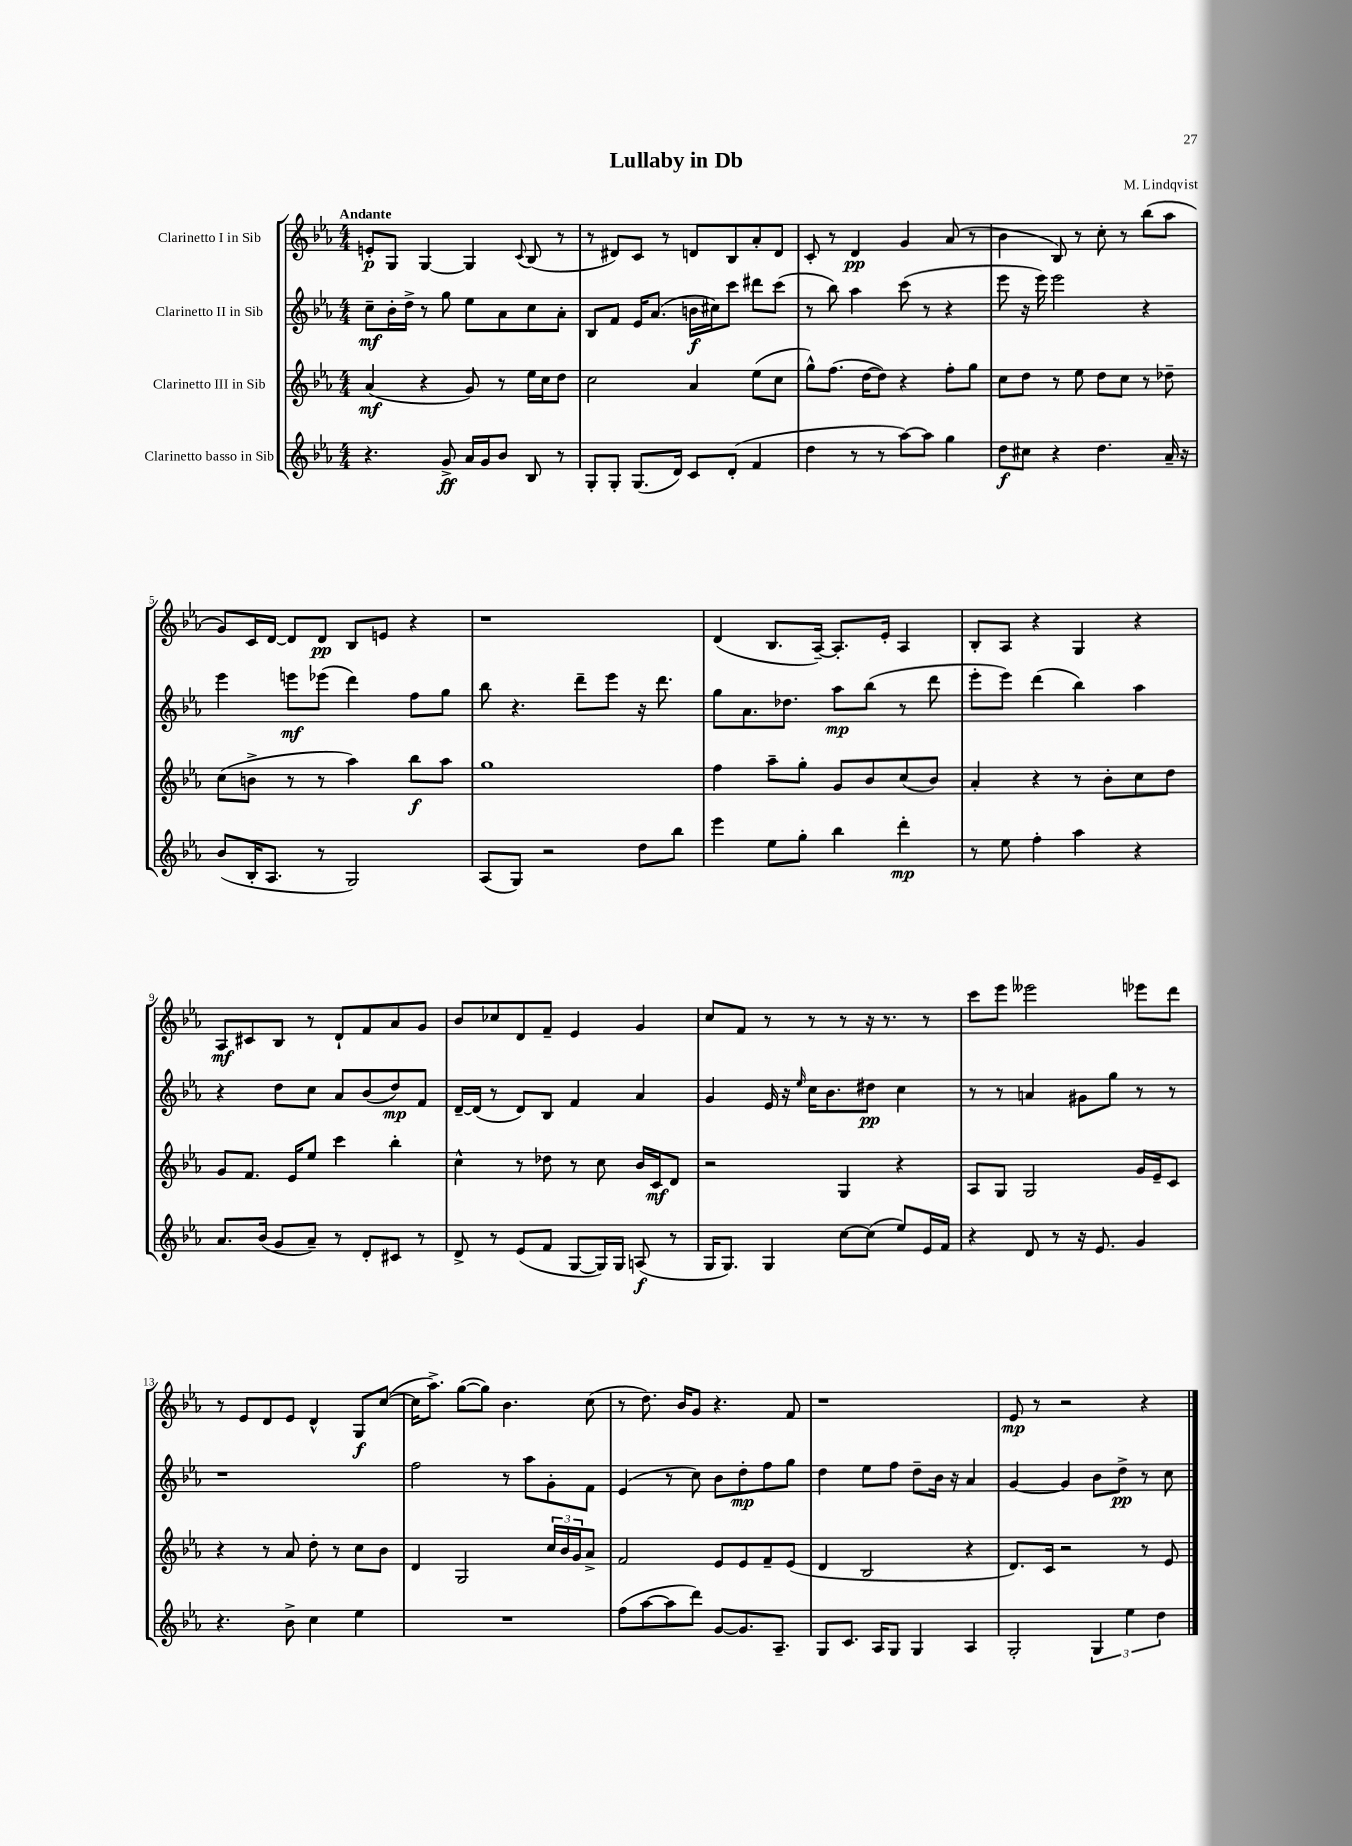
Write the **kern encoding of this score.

**kern	**kern	**kern	**kern
*staff4	*staff3	*staff2	*staff1
*clefG2	*clefG2	*clefG2	*clefG2
*k[b-e-a-]	*k[b-e-a-]	*k[b-e-a-]	*k[b-e-a-]
*M4/4	*M4/4	*M4/4	*M4/4
4.r	(4a-	8cc~	8e'
.	.	16b-'	8G
.	.	16dd^	.
.	4r	8r	[4G
8g^	.	8gg	.
16a-	8g)	8ee-	4G]
16g	.	.	.
8b-	8r	8a-	.
.	.	.	8qqc
8B-	16ee-	8cc	(8B-
.	16cc	.	.
8r	8dd	8a-'	8r
=	=	=	=
8G'	2cc	8B-	8r
8G'	.	8f	8d#)
(8.G	.	16e-	8c
.	.	(8.a-	.
.	.	.	8r
16d)	.	.	.
8c	4a-	16b	8d
.	.	16cc#)	.
(8d'	.	8ccc	8B-
4f	(8ee-	8ddd#	8a-'
.	8cc	(8ccc	8d
=	=	=	=
4dd	8gg^^)	8r	8c'
.	(8.ff	8bb-)	8r
8r	.	4aa-	4d
.	[16dd	.	.
8r	8dd])	.	.
[8aa-)	4r	(8ccc	4g
8aa-]	.	8r	.
4gg	8ff'	4r	(8a-
.	8gg	.	8r
=	=	=	=
8dd	8cc	8eee-	4b-
8cc#	8dd	16r	.
.	.	16eee-)	.
4r	8r	2eee-	8B-)
.	8ee-	.	8r
4.dd	8dd	.	8cc'
.	8cc	.	8r
.	8r	4r	(8bb-
16a-~	8dd-~	.	8aa-
16r	.	.	.
=	=	=	=
(8b-	(8cc	4eee-	8g)
16B-'	8b^	.	16c
8.A-	.	.	[16d
.	8r	8eee	8d]
8r	8r	(8eee-	8d
2G)	4aa-)	4ddd)	8B-
.	.	.	8e
.	8bb-	8ff	4r
.	8aa-	8gg	.
=	=	=	=
(8A-	1gg	8bb-	1r
8G)	.	4.r	.
2r	.	.	.
.	.	8ddd~	.
.	.	8eee-	.
8dd	.	16r	.
.	.	8.ddd	.
8bb-	.	.	.
=	=	=	=
4eee-	4ff	8gg	(4d
.	.	8.a-	.
8ee-	8aa-~	.	8.B-
.	.	8.dd-	.
8gg'	8gg'	.	.
.	.	.	[16A-~)
4bb-	8g	8aa-	8.A-']
.	8b-	(8bb-	.
.	.	.	16e-'
4ddd'	(8cc	8r	4A-
.	8b-)	8ddd	.
=	=	=	=
8r	4a-'	8eee-'	8B-'
8ee-	.	8eee-)	8A-
4ff'	4r	(4ddd	4r
4aa-	8r	4bb-)	4G
.	8b-'	.	.
4r	8cc	4aa-	4r
.	8dd	.	.
=	=	=	=
8.a-	8g	4r	8A-
.	8.f	.	8c#
(16b-	.	.	.
8g	.	8dd	8B-
.	16e-	.	.
8a-~)	8ee-	8cc	8r
8r	4ccc	8a-	8d`
8d'	.	(8b-	8f
8c#	4bb-'	8dd)	8a-
8r	.	8f	8g
=	=	=	=
8d^	4cc^^	[16d~	8b-
.	.	(16d]	.
8r	.	8r	8cc-
(8e-	8r	8d)	8d
8f	8dd-	8B-	8f~
[8G	8r	4f	4e-
16G])	8cc	.	.
16G	.	.	.
(8A	16b-	4a-	4g
.	16c	.	.
8r	8d	.	.
=	=	=	=
16G	2r	4g	8cc
8.G)	.	.	.
.	.	.	8f
4G	.	16e-	8r
.	.	16r	.
.	.	16qqee-	.
.	.	16cc	8r
.	.	8.b-	.
[8cc	4G	.	8r
(8cc]	.	8dd#	16r
.	.	.	8.r
8ee-)	4r	4cc	.
16e-	.	.	8r
16f	.	.	.
=	=	=	=
4r	8A-	8r	8ccc
.	8G	8r	8eee-
8d	2G	4a	2eee--
8r	.	.	.
16r	.	8g#	.
8.e-	.	.	.
.	.	8gg	.
4g	16g	8r	8eee-
.	16e-~	.	.
.	8c	8r	8ddd
=	=	=	=
4.r	4r	1r	8r
.	.	.	8e-
.	8r	.	8d
8b-^	8a-	.	8e-
4cc	8dd'	.	4d^^
.	8r	.	.
4ee-	8cc	.	8G
.	8b-	.	([8cc
=	=	=	=
1r	4d	2ff	16cc]
.	.	.	8.aa-^)
.	2G	.	([8gg
.	.	.	8gg])
.	.	8r	4.b-
.	.	8aa-	.
.	24cc	8g'	.
.	24b-	.	.
.	24g	.	.
.	8a-^	8f	(8cc
=	=	=	=
(8ff	2f	(4e-	8r
[8aa-	.	.	8.dd)
8aa-]	.	8r	.
.	.	.	16b-
8ddd)	.	8cc)	8g
[8g	8e-	8b-	4.r
8.g]	8e-	8dd'	.
.	8f~	8ff	.
8.A-~	.	.	.
.	(8e-	8gg	8f
=	=	=	=
8G	4d	4dd	1r
8.c	.	.	.
.	2B-	8ee-	.
16A-	.	.	.
8G	.	8ff	.
4G	.	8dd~	.
.	.	16b-	.
.	.	16r	.
4A-	4r	4a-	.
=	=	=	=
2G'	8.d)	[4g	8e-
.	.	.	8r
.	16c	.	.
.	2r	4g]	2r
6G	.	8b-	.
.	.	8dd^	.
6ee-	.	.	.
.	8r	8r	4r
6dd	.	.	.
.	8e-	8cc	.
==	==	==	==
*-	*-	*-	*-
